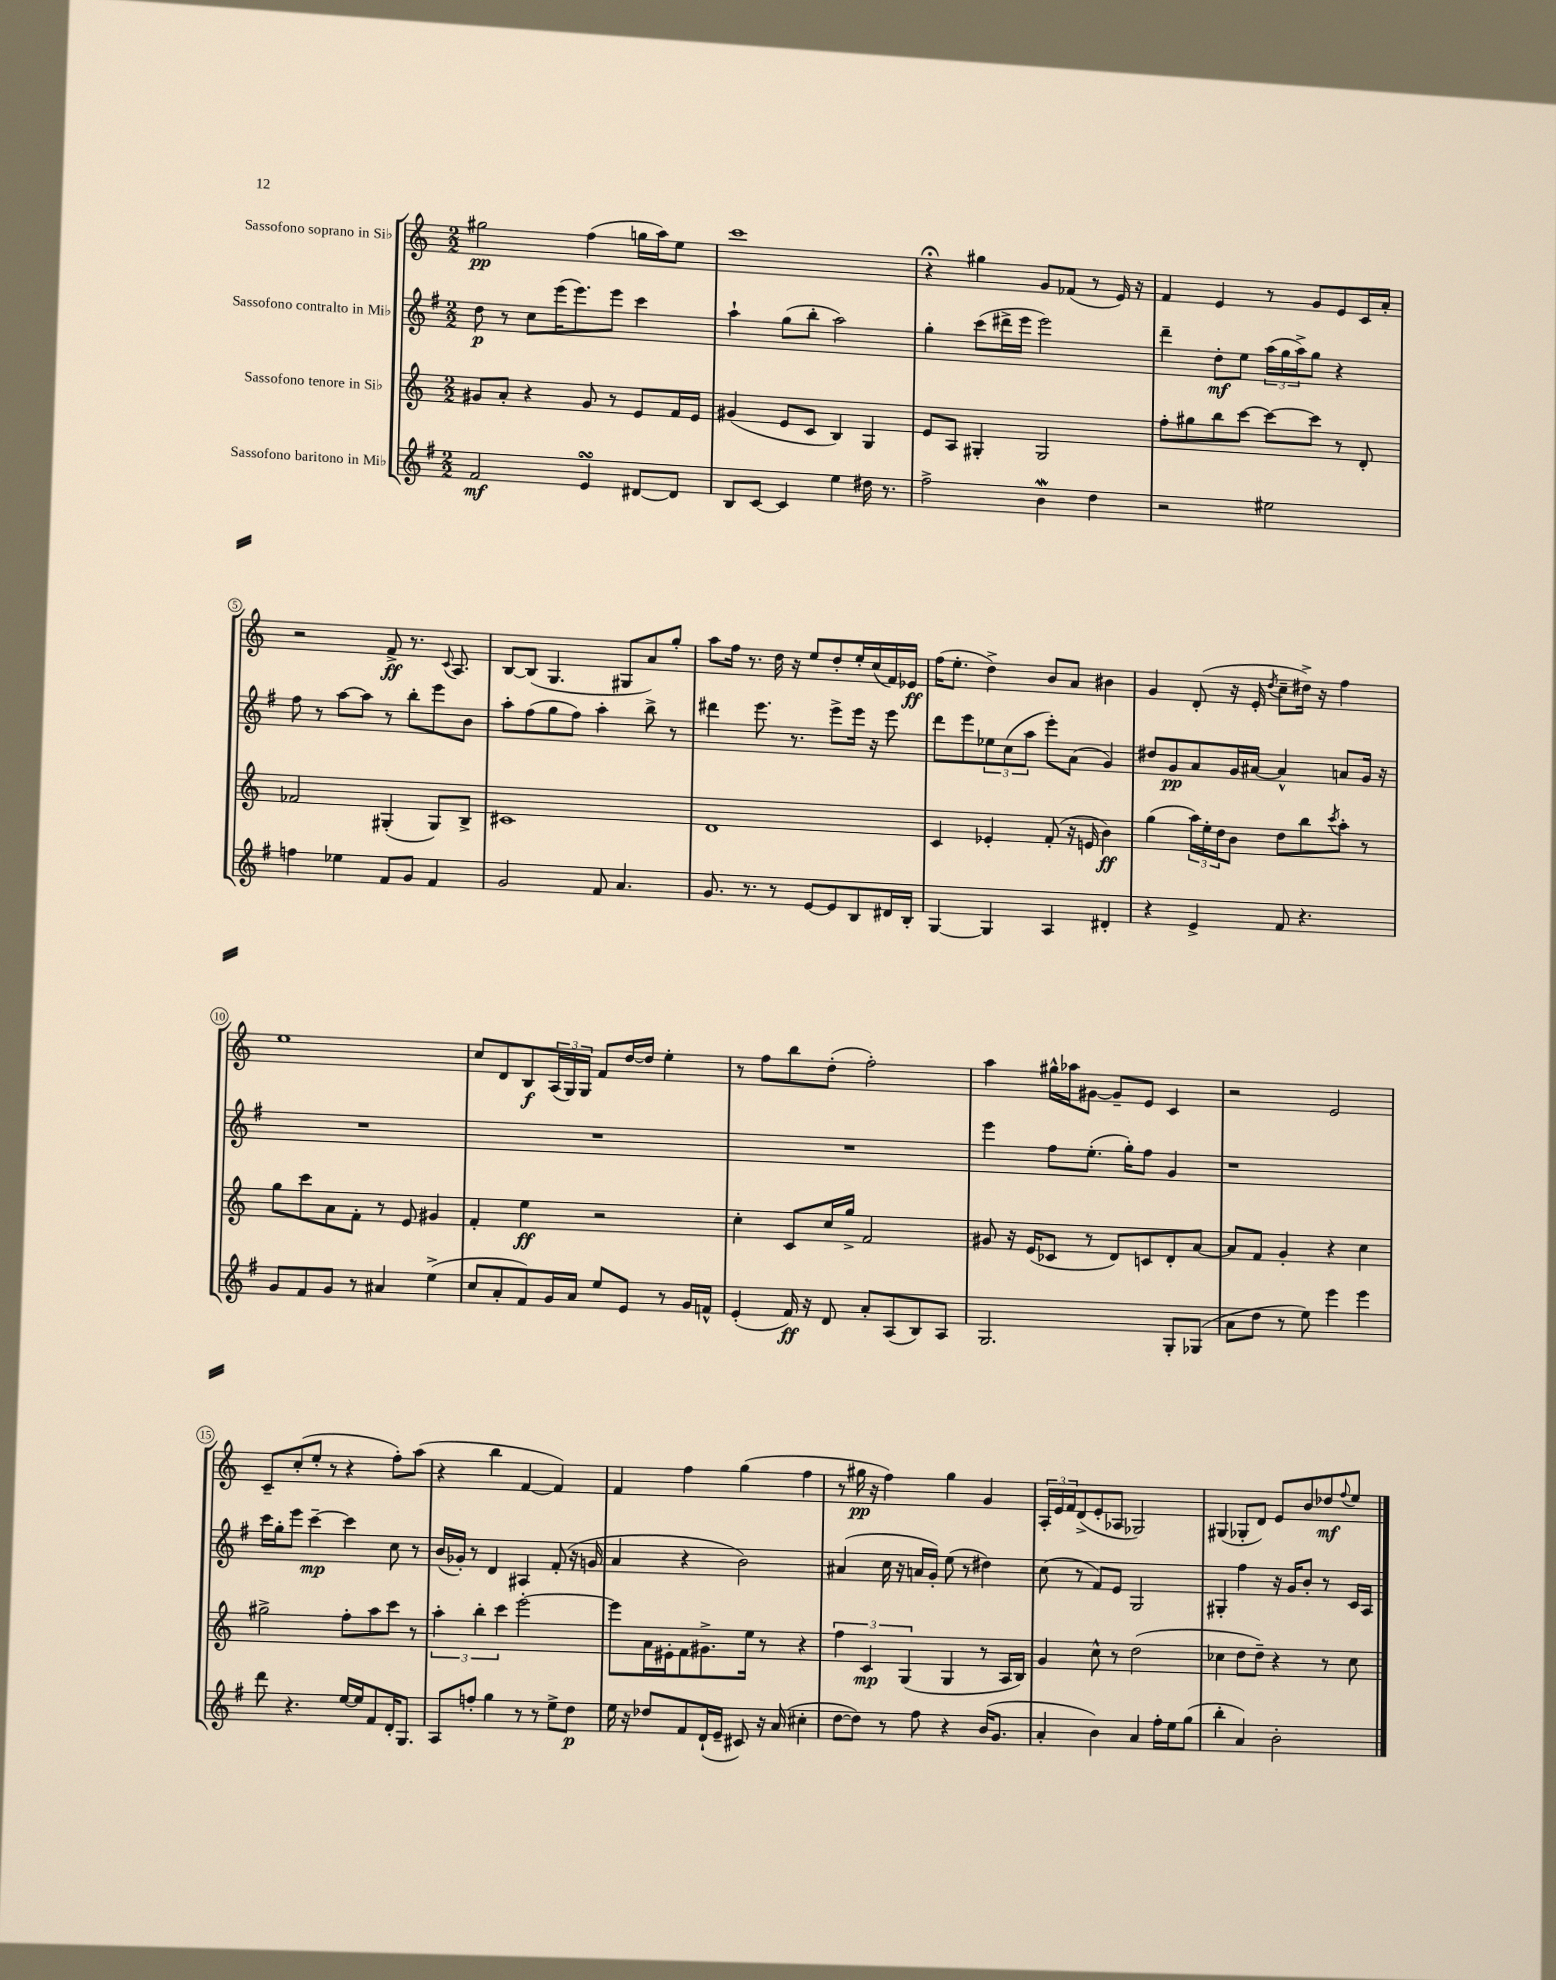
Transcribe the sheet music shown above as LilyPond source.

<<
\new StaffGroup <<
\new Staff = "s0" \with { instrumentName = "Sassofono soprano in Sib" } {
    \clef treble \key c \major \numericTimeSignature \time 2/2
    gis''2\pp f''4( g''16 a''16) e''8 |
    c'''1 |
    r4\fermata gis''4 g'8 fes'8( r8 e'16) r16 |
    f'4 e'4 r8 g'8 e'8 c'16 a'16-. |
    r2 f'8->\ff r8. \appoggiatura { c'8 } a8. |
    b8~ b8( g4. gis8 a'8) g''8-. |
    a''8 f''16 r8. d''16 r16 e''8 d''8-. e''16-. c''16( f'16) ees'16\ff |
    f''16( e''8.-. d''4->) b'8 a'8 bis'4 |
    g'4 d'8-.( r16 e'16-. \acciaccatura { d''8 } c''8-- dis''16->) r16 f''4 |
    e''1 |
    c''8 d'8 b8\f \tuplet 3/2 { a16( g16) g16 } f'8 d''16~ d''16 e''4-. |
    r8 f''8 b''8 d''8-.( f''2-.) |
    a''4 gis''16-^ aes''16 gis'8~ gis'8-- e'8 c'4 |
    r2 e'2 |
    c'8-- c''8-.( e''8-. r8 r4 f''8-.) a''8( |
    r4 b''4 f'4~ f'4) |
    f'4 f''4 g''4( f''4 |
    r8 gis''16\pp r16 f''4) gis''4 g'4 |
    \tuplet 3/2 { a16-. e'16 f'16 } d'8->( e'8-. aes8 ges2) |
    gis4( ges8-. d'8) e'8 b'8 des''8\mf \appoggiatura { f''8 } e''8 \bar "|." |
}
\new Staff = "s1" \with { instrumentName = "Sassofono contralto in Mib" } {
    \clef treble \key g \major \numericTimeSignature \time 2/2
    d''8\p r8 c''8 e'''16( e'''8.) e'''8 c'''4 |
    a''4-! g''8( b''8-. a''2) |
    g''4-. c'''8( dis'''16-> e'''16 e'''2) |
    d'''4-- d''8-.\mf e''8 \tuplet 3/2 { a''16( g''16 a''16->) } g''8 r4 |
    fis''8 r8 a''8~ a''8 r8 b''8-. e'''8 b'8 |
    a''8-. fis''8( g''8 fis''8) a''4-. b''8-> r8 |
    dis'''4 e'''8. r8. e'''8-> e'''16 r16 e'''8 |
    d'''8 e'''8 \tuplet 3/2 { ees''8 c''8( a''8 } e'''8-.) a'8( g'4) |
    dis''8 g'8\pp a'8 g'16 ais'16~ ais'4-^ a'8 g'16 r16 |
    R1 |
    R1 |
    R1 |
    e'''4 fis''8 e''8.-.( g''16-.) fis''8 g'4 |
    r1 |
    c'''16 g''16-. e'''8 c'''4~--\mp c'''4 c''8 r8 |
    b'16( ges'16-.) r8 d'4 ais4 fis'8-.( r16 g'16 |
    a'4 r4 b'2) |
    ais'4( c''16 r16 a'16 g'16-.) e''8( r8 dis''4) |
    c''8( r8 fis'8) e'8 g2 |
    gis4-. fis''4 r16 g'16 b'8-. r8 c'16 a16 \bar "|." |
}
\new Staff = "s2" \with { instrumentName = "Sassofono tenore in Sib" } {
    \clef treble \key c \major \numericTimeSignature \time 2/2
    gis'8 a'8-. r4 gis'8 r8 e'8 f'16 e'16 |
    gis'4( e'8 c'8 b4) g4 |
    e'8 a8 gis4-. gis2 |
    f''8-. gis''8 b''8 c'''8~ c'''8~ c'''8 r8 d'8-. |
    fes'2 gis4-.( gis8) b8-> |
    cis'1 |
    d'1 |
    c'4 ees'4-. f'8-.( r16 e'16 b'4\ff) |
    g''4( \tuplet 3/2 { a''16) e''16-. d''16 } b'8 d''8 b''8 \acciaccatura { c'''8 } a''8-. r8 |
    g''8 c'''8 a'8 f'8-. r8 e'8 gis'4 |
    f'4-. e''4\ff r2 |
    c''4-. c'8 c''16 g''16-> f'2 |
    gis'8 r16 e'16( ces'8 r8 d'8) c'8 d'8-. a'8~ |
    a'8 f'8 g'4-. r4 c''4 |
    gis''2-> f''8-. a''8 c'''8 r8 |
    \tuplet 3/2 { a''4-. b''4-. c'''4 } e'''2~-. |
    e'''8 a'16 eis'16-. f'8 gis'8.-> e''16 r8 r4 |
    \tuplet 3/2 { f''4 c'4\mp g4( } g4 r8 a16 b16) |
    g'4 c''8-^ r8 d''2( |
    ces''4 d''8 d''8--) r4 r8 ces''8 \bar "|." |
}
\new Staff = "s3" \with { instrumentName = "Sassofono baritono in Mib" } {
    \clef treble \key g \major \numericTimeSignature \time 2/2
    fis'2\mf e'4\turn dis'8~ dis'8 |
    b8 c'8~ c'4 e''4 dis''16 r8. |
    fis''2-> b'4\mordent d''4 |
    r2 eis''2 |
    f''4 ees''4 fis'8 g'8 fis'4 |
    g'2 fis'8 a'4. |
    g'8. r8. r8 e'8~ e'8 b8 dis'16 b16-. |
    g4~ g4 a4 dis'4-. |
    r4 e'4-> fis'8 r4. |
    g'8 fis'8 g'8 r8 ais'4 e''4->( |
    c''8 a'8-. fis'8) g'16 a'16 e''8 e'8 r8 g'16 f'16-^ |
    e'4-.( fis'16\ff) r16 d'8 a'8-. a8( b8) a8 |
    g2. g8-. ges8( |
    a'8 d''8 r8 e''8) e'''4 e'''4 |
    d'''8 r4. e''16~ e''16 fis'8 d'16-. g8. |
    a8 f''8-. g''4 r8 r8 e''8-> d''8\p |
    e''16 r16 des''8 fis'8 d'16-!( e'16-- cis'8) r16 a'16( cis''4-. |
    d''8~ d''8) r8 fis''8 r4 b'16( g'8. |
    a'4-. b'4) a'4 fis''16-. e''16 g''8( |
    b''4-. a'4) b'2-. \bar "|." |
}
>>
>>
\layout { \context { \Score \override BarNumber.stencil = #(make-stencil-circler 0.1 0.3 ly:text-interface::print) } }
